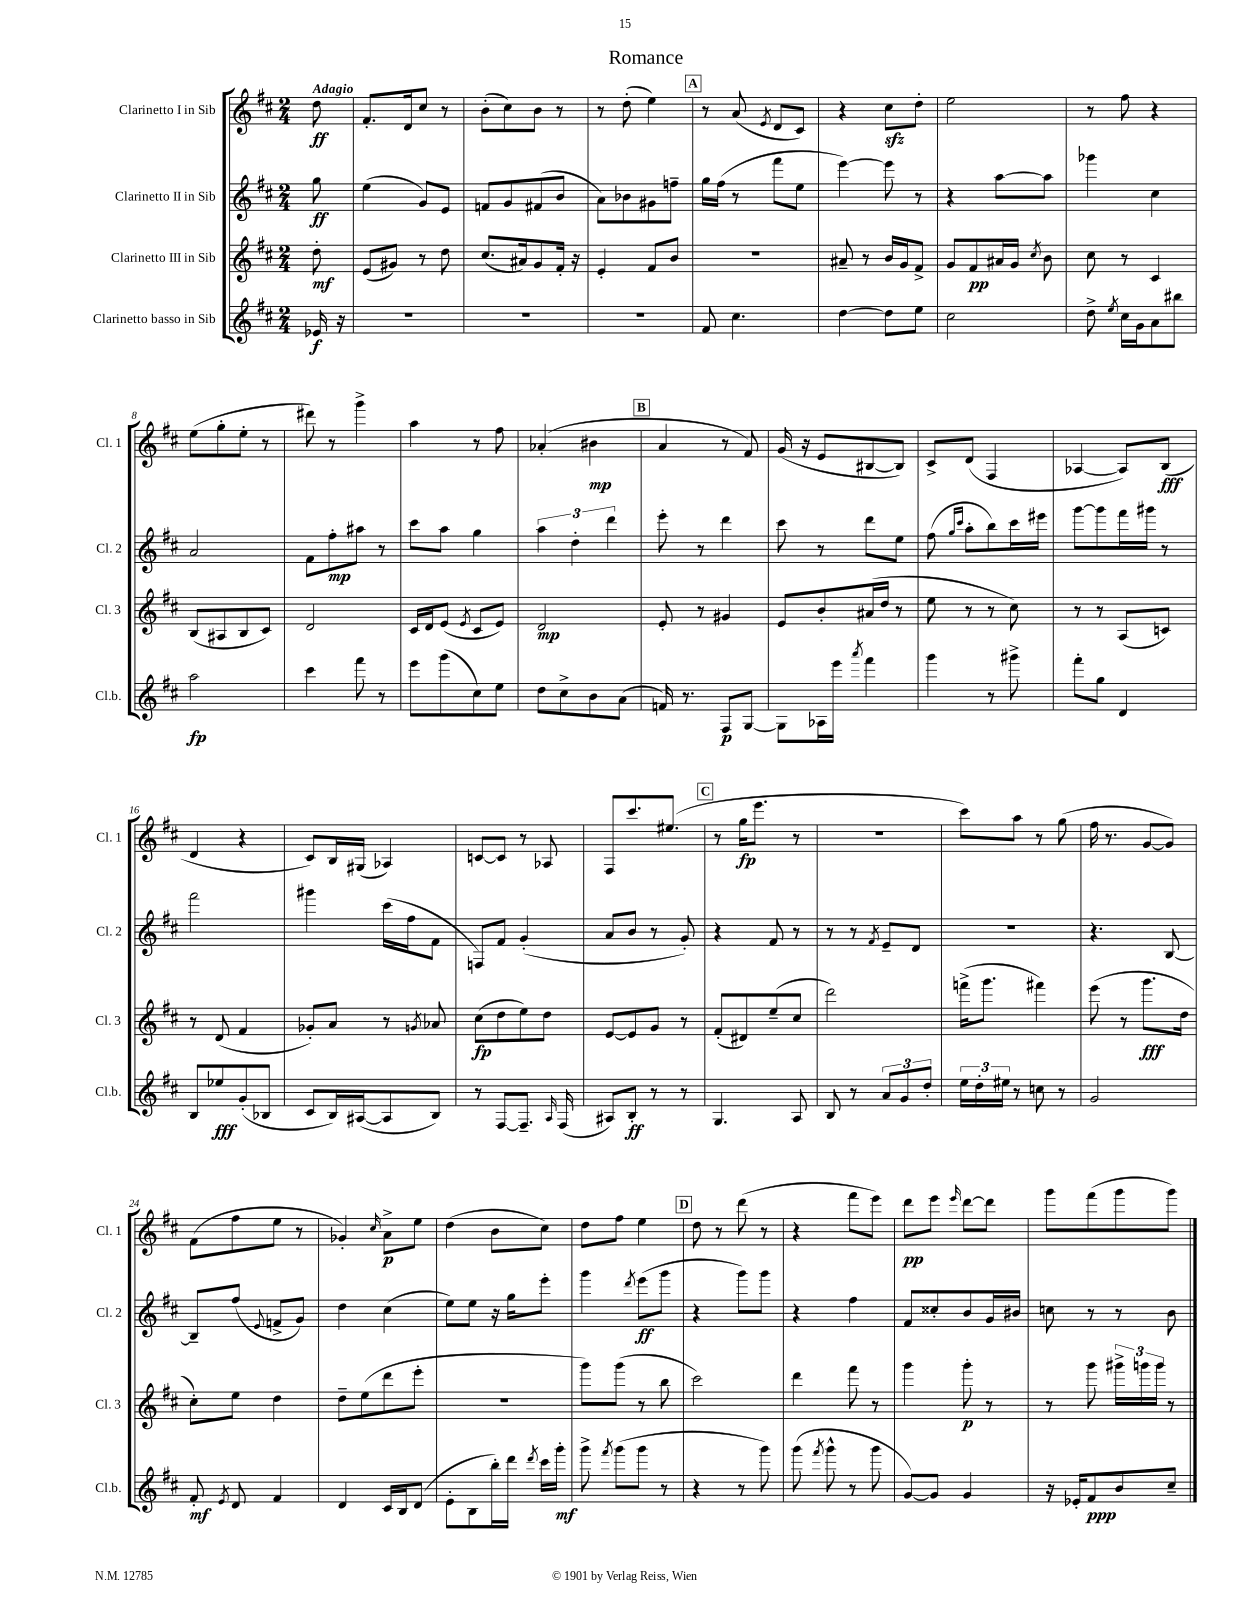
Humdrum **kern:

**kern	**dynam	**kern	**dynam	**kern	**dynam	**kern	**dynam
*part4	*part4	*part3	*part3	*part2	*part2	*part1	*part1
*staff4	*staff4	*staff3	*staff3	*staff2	*staff2	*staff1	*staff1
*I"Clarinetto basso in Sib	*	*I"Clarinetto III in Sib	*	*I"Clarinetto II in Sib	*	*I"Clarinetto I in Sib	*
*I'Cl.b.	*	*I'Cl. 3	*	*I'Cl. 2	*	*I'Cl. 1	*
*clefG2	*	*clefG2	*	*clefG2	*	*clefG2	*
*k[f#c#]	*	*k[f#c#]	*	*k[f#c#]	*	*k[f#c#]	*
*M2/4	*	*M2/4	*	*M2/4	*	*M2/4	*
=	=	=	=	=	=	=	=
!	!	!	!	!	!	!LO:TX:a:B:t=Adagio	!
16e-X/	f	8dd'\	mf	8gg\	ff	8dd\	ff
16r	.	.	.	.	.	.	.
=1	=1	=1	=1	=1	=1	=1	=1
2r	.	(8e/L	.	(4ee\	.	8.f#'/L	.
.	.	8g#X/J)	.	.	.	.	.
.	.	.	.	.	.	16d/k	.
.	.	8r	.	8g/L)	.	8cc#/J	.
.	.	8dd\	.	8e/J	.	8r	.
=2	=2	=2	=2	=2	=2	=2	=2
2r	.	(8.cc#/L	.	8fn/L	.	(8b'\L	.
.	.	.	.	8g/	.	8cc#\)	.
.	.	16a#X/k)	.	.	.	.	.
.	.	8g/	.	(8f#X/	.	8b\J	.
.	.	16f#'/Jk	.	8b/J	.	8r	.
.	.	16r	.	.	.	.	.
=3	=3	=3	=3	=3	=3	=3	=3
2r	.	4e'/	.	8a\L)	.	8r	.
.	.	.	.	8b-X\	.	(8dd'\	.
.	.	8f#/L	.	8g#X\	.	4ee\)	.
.	.	8b/J	.	8ffn~\J	.	.	.
!!LO:REH:place=s1:t=A
=4	=4	=4	=4	=4	=4	=4	=4
8f#/	.	2r	.	16gg\LL	.	8r	.
.	.	.	.	(16ff#\JJ	.	.	.
4.cc#\	.	.	.	8r	.	(8a/	.
.	.	.	.	.	.	8qe/	.
.	.	.	.	8fff#\L	.	8d/L	.
.	.	.	.	8ee\J	.	8c#/J)	.
=5	=5	=5	=5	=5	=5	=5	=5
[4dd\	.	8a#X~/	.	[4eee\)	.	4r	.
.	.	8r	.	.	.	.	.
8dd\L]	.	16b/LL	.	8eee\]	.	8cc#zz\L	.
.	.	16g/J	.	.	.	.	.
8ee\J	.	8f#^/J	.	8r	.	8dd'\J	.
=6	=6	=6	=6	=6	=6	=6	=6
2cc#\	.	8g/L	.	4r	.	2ee\	.
.	.	8f#/	pp	.	.	.	.
.	.	16a#X/L	.	[8aa\L	.	.	.
.	.	16g/JJ	.	.	.	.	.
.	.	8qcc#/	.	.	.	.	.
.	.	8b\	.	8aa\J]	.	.	.
=7	=7	=7	=7	=7	=7	=7	=7
8dd^\	.	8cc#\	.	4ggg-X\	.	8r	.
8qee/	.	.	.	.	.	.	.
16cc#\LL	.	8r	.	.	.	8ff#\	.
16g\J	.	.	.	.	.	.	.
8a\	.	4c#/	.	4cc#\	.	4r	.
8bb#X\J	.	.	.	.	.	.	.
!!LO:LB:g=z
=8	=8	=8	=8	=8	=8	=8	=8
2aa\	fp	(8B/L	.	2a/	.	(8ee\L	.
.	.	8A#X/	.	.	.	8gg'\	.
.	.	8B/	.	.	.	8ee'\J	.
.	.	8c#/J)	.	.	.	8r	.
=9	=9	=9	=9	=9	=9	=9	=9
4ccc#\	.	2d/	.	8f#\L	.	8ddd#X\)	.
.	.	.	.	8ff#'\	mp	8r	.
8fff#\	.	.	.	8aa#X\J	.	4ggg^\	.
8r	.	.	.	8r	.	.	.
=10	=10	=10	=10	=10	=10	=10	=10
8eee\L	.	16c#/LL	.	8ccc#\L	.	4aa\	.
.	.	16d/J	.	.	.	.	.
(8ggg\	.	(8e/J	.	8aa\J	.	.	.
.	.	8qe/	.	.	.	.	.
8cc#\)	.	8c#/L	.	4gg\	.	8r	.
8ee\J	.	8e/J)	.	.	.	8ff#\	.
=11	=11	=11	=11	=11	=11	=11	=11
8dd\L	.	2d/	mp	6aa\	.	(4a-X'/	.
8cc#^\	.	.	.	.	.	.	.
.	.	.	.	6dd'\	.	.	.
8b\	.	.	.	.	.	4b#X\	mp
.	.	.	.	6ddd\	.	.	.
(8a\J	.	.	.	.	.	.	.
!!LO:REH:place=s1:t=B
=12	=12	=12	=12	=12	=12	=12	=12
16fn/)	.	8e'/	.	8eee'\	.	4a/	.
8.r	.	.	.	.	.	.	.
.	.	8r	.	8r	.	.	.
8F#/L	p	4g#X/	.	4ddd\	.	8r	.
[8G/J	.	.	.	.	.	8f#/)	.
=13	=13	=13	=13	=13	=13	=13	=13
8G\L]	.	8e/L	.	8ccc#\	.	(16g/	.
.	.	.	.	.	.	16r	.
16A-X\L	.	8b'/	.	8r	.	8e/L	.
16eee\JJ	.	.	.	.	.	.	.
8qaaa/	.	.	.	.	.	.	.
4fff#\	.	(16a#X/L	.	8ddd\L	.	[8B#X/	.
.	.	16dd/JJ	.	.	.	.	.
.	.	8r	.	8ee\J	.	8B#/J])	.
=14	=14	=14	=14	=14	=14	=14	=14
4ggg\	.	8ee\	.	(8ff#\	.	8c#^/L	.
.	.	.	.	16qqgg/LL	.	.	.
.	.	.	.	16qqccc#/JJ	.	.	.
.	.	8r	.	8aa'\L	.	(8d/J	.
8r	.	8r	.	8bb\)	.	4F#/	.
8ggg#X^\	.	8cc#\)	.	16ccc#\L	.	.	.
.	.	.	.	16eee#X\JJ	.	.	.
=15	=15	=15	=15	=15	=15	=15	=15
8fff#'\L	.	8r	.	[8ggg\L	.	[4A-X/	.
8gg\J	.	8r	.	8ggg\]	.	.	.
4d/	.	(8A/L	.	16fff#\L	.	8A-/L])	.
.	.	.	.	16ggg#X\JJ	.	.	.
.	.	8cn/J)	.	8r	.	(8B/J	fff
!!LO:LB:g=z
=16	=16	=16	=16	=16	=16	=16	=16
8B/L	.	8r	.	2fff#\	.	4d/	.
8ee-X/	fff	(8d/	.	.	.	.	.
(8g'/	.	4f#/	.	.	.	4r	.
8B-X/J	.	.	.	.	.	.	.
=17	=17	=17	=17	=17	=17	=17	=17
8c#/L	.	8g-X'/L)	.	4ggg#X\	.	8c#/L)	.
16B/L)	.	8a/J	.	.	.	16B/L	.
([16A#X/J	.	.	.	.	.	(16G#X/JJ	.
8A#/]	.	8r	.	(16ccc#\LL	.	4A-X/)	.
.	.	.	.	16ff#\J	.	.	.
.	.	8qgn/	.	.	.	.	.
8B/J)	.	8a-X/	.	8f#\J	.	.	.
=18	=18	=18	=18	=18	=18	=18	=18
8r	.	(8cc#\L	fp	8Fn/L)	.	[8cn/L	.
[8F#/L	.	8dd\	.	8f#/J	.	8c/J]	.
8.F#~/J]	.	8ee\)	.	(4g'/	.	8r	.
.	.	8dd\J	.	.	.	8A-X/	.
16qqA/	.	.	.	.	.	.	.
(16F#/	.	.	.	.	.	.	.
=19	=19	=19	=19	=19	=19	=19	=19
8A#X/L)	.	[8e/L	.	8a/L	.	8F#/L	.
8B'/J	ff	8e/]	.	8b/J	.	8.ccc#/	.
8r	.	8g/J	.	8r	.	.	.
.	.	.	.	.	.	(8.ee#X/J	.
8r	.	8r	.	8g'/)	.	.	.
!!LO:REH:place=s1:t=C
=20	=20	=20	=20	=20	=20	=20	=20
4.G/	.	(8f#'/L	.	4r	.	8r	.
.	.	8d#X/)	.	.	.	16gg\KL	fp
.	.	.	.	.	.	8.eee\J	.
.	.	(8ee~/	.	8f#/	.	.	.
8A/	.	8cc#/J	.	8r	.	8r	.
=21	=21	=21	=21	=21	=21	=21	=21
8B/	.	2ddd\)	.	8r	.	2r	.
8r	.	.	.	8r	.	.	.
.	.	.	.	8qf#/	.	.	.
12a/L	.	.	.	8e~/L	.	.	.
12g/	.	.	.	.	.	.	.
.	.	.	.	8d/J	.	.	.
12dd'/J	.	.	.	.	.	.	.
=22	=22	=22	=22	=22	=22	=22	=22
24ee\LL	.	(16fffn^\KL	.	2r	.	8ccc#\L)	.
24dd'\	.	.	.	.	.	.	.
.	.	8.ggg\J	.	.	.	.	.
24ee#X\JJ	.	.	.	.	.	.	.
8r	.	.	.	.	.	8aa\J	.
8ccn\	.	4fff#X\)	.	.	.	8r	.
8r	.	.	.	.	.	(8gg\	.
=23	=23	=23	=23	=23	=23	=23	=23
2g/	.	(8eee\	.	4.r	.	16ff#\	.
.	.	.	.	.	.	8.r	.
.	.	8r	.	.	.	.	.
.	.	8.ggg\L	fff	.	.	[8g/L	.
.	.	.	.	[8B/	.	8g/J])	.
.	.	16dd\Jk	.	.	.	.	.
!!LO:LB:g=z
=24	=24	=24	=24	=24	=24	=24	=24
8f#'/	mf	8cc#'\L)	.	8B~/L]	.	(8f#\L	.
8qe/	.	.	.	.	.	.	.
8d/	.	8ee\J	.	(8ff#/J	.	8ff#\	.
.	.	.	.	8qqe/	.	.	.
4f#/	.	4dd\	.	8fn^/L	.	8ee\J	.
.	.	.	.	8g/J)	.	8r	.
=25	=25	=25	=25	=25	=25	=25	=25
4d/	.	8dd~\L	.	4dd\	.	4g-X'/)	.
.	.	(8ee\	.	.	.	.	.
.	.	.	.	.	.	16qqcc#/	.
16c#/LL	.	8ddd\	.	(4cc#\	.	8a^\L	p
16B/J	.	.	.	.	.	.	.
(8d/J	.	8eee'\J	.	.	.	8ee\J	.
=26	=26	=26	=26	=26	=26	=26	=26
8e'\L	.	2r	.	8ee\L)	.	(4dd\	.
8B\	.	.	.	8ee\J	.	.	.
16bb'\L)	.	.	.	16r	.	8b\L	.
16ddd\JJ	.	.	.	16gg\KL	.	.	.
8qddd/	.	.	.	.	.	.	.
16ccc#\LL	.	.	.	8eee'\J	.	8cc#\J)	.
16ggg'\JJ	mf	.	.	.	.	.	.
=27	=27	=27	=27	=27	=27	=27	=27
8ggg^\	.	8ggg\L)	.	4ggg\	.	8dd\L	.
8qfff#/	.	.	.	.	.	.	.
(8ggg\L	.	(8ggg\J	.	.	.	8ff#\J	.
.	.	.	.	8qddd/	.	.	.
8ggg\J	.	8r	.	(8eee\L	ff	4ee\	.
8r	.	8bb\	.	8ggg\J	.	.	.
!!LO:REH:place=s1:t=D
=28	=28	=28	=28	=28	=28	=28	=28
4r	.	2ccc#\)	.	4r	.	8dd\	.
.	.	.	.	.	.	8r	.
8r	.	.	.	8ggg\L)	.	(8ddd\	.
8ggg\)	.	.	.	8ggg\J	.	8r	.
=29	=29	=29	=29	=29	=29	=29	=29
(8ggg\	.	4ddd\	.	4r	.	4r	.
8qfff#/	.	.	.	.	.	.	.
8ggg^^\	.	.	.	.	.	.	.
8r	.	8fff#\	.	4ff#\	.	8fff#\L	.
8ggg\	.	8r	.	.	.	8eee\J)	.
=30	=30	=30	=30	=30	=30	=30	=30
[8g/L)	.	4ggg\	.	8f#/L	.	8ddd\L	pp
8g/J]	.	.	.	8cc##X'/	.	8eee\J	.
.	.	.	.	.	.	16qqeee/	.
4g/	.	8ggg'\	p	8b/	.	[8ddd\L	.
.	.	8r	.	16g/L	.	8ddd\J]	.
.	.	.	.	16b#X/JJ	.	.	.
=31	=31	=31	=31	=31	=31	=31	=31
16r	.	8r	.	8ccn\	.	8ggg\L	.
16e-X'/KL	.	.	.	.	.	.	.
8f#/	ppp	8ggg\	.	8r	.	(8fff#\	.
8b/	.	24ggg#X^\LL	.	8r	.	8ggg\	.
.	.	24gggn\	.	.	.	.	.
.	.	24ggg\JJ	.	.	.	.	.
8cc#~/J	.	8r	.	8b\	.	8ggg\J)	.
==	==	==	==	==	==	==	==
*-	*-	*-	*-	*-	*-	*-	*-
